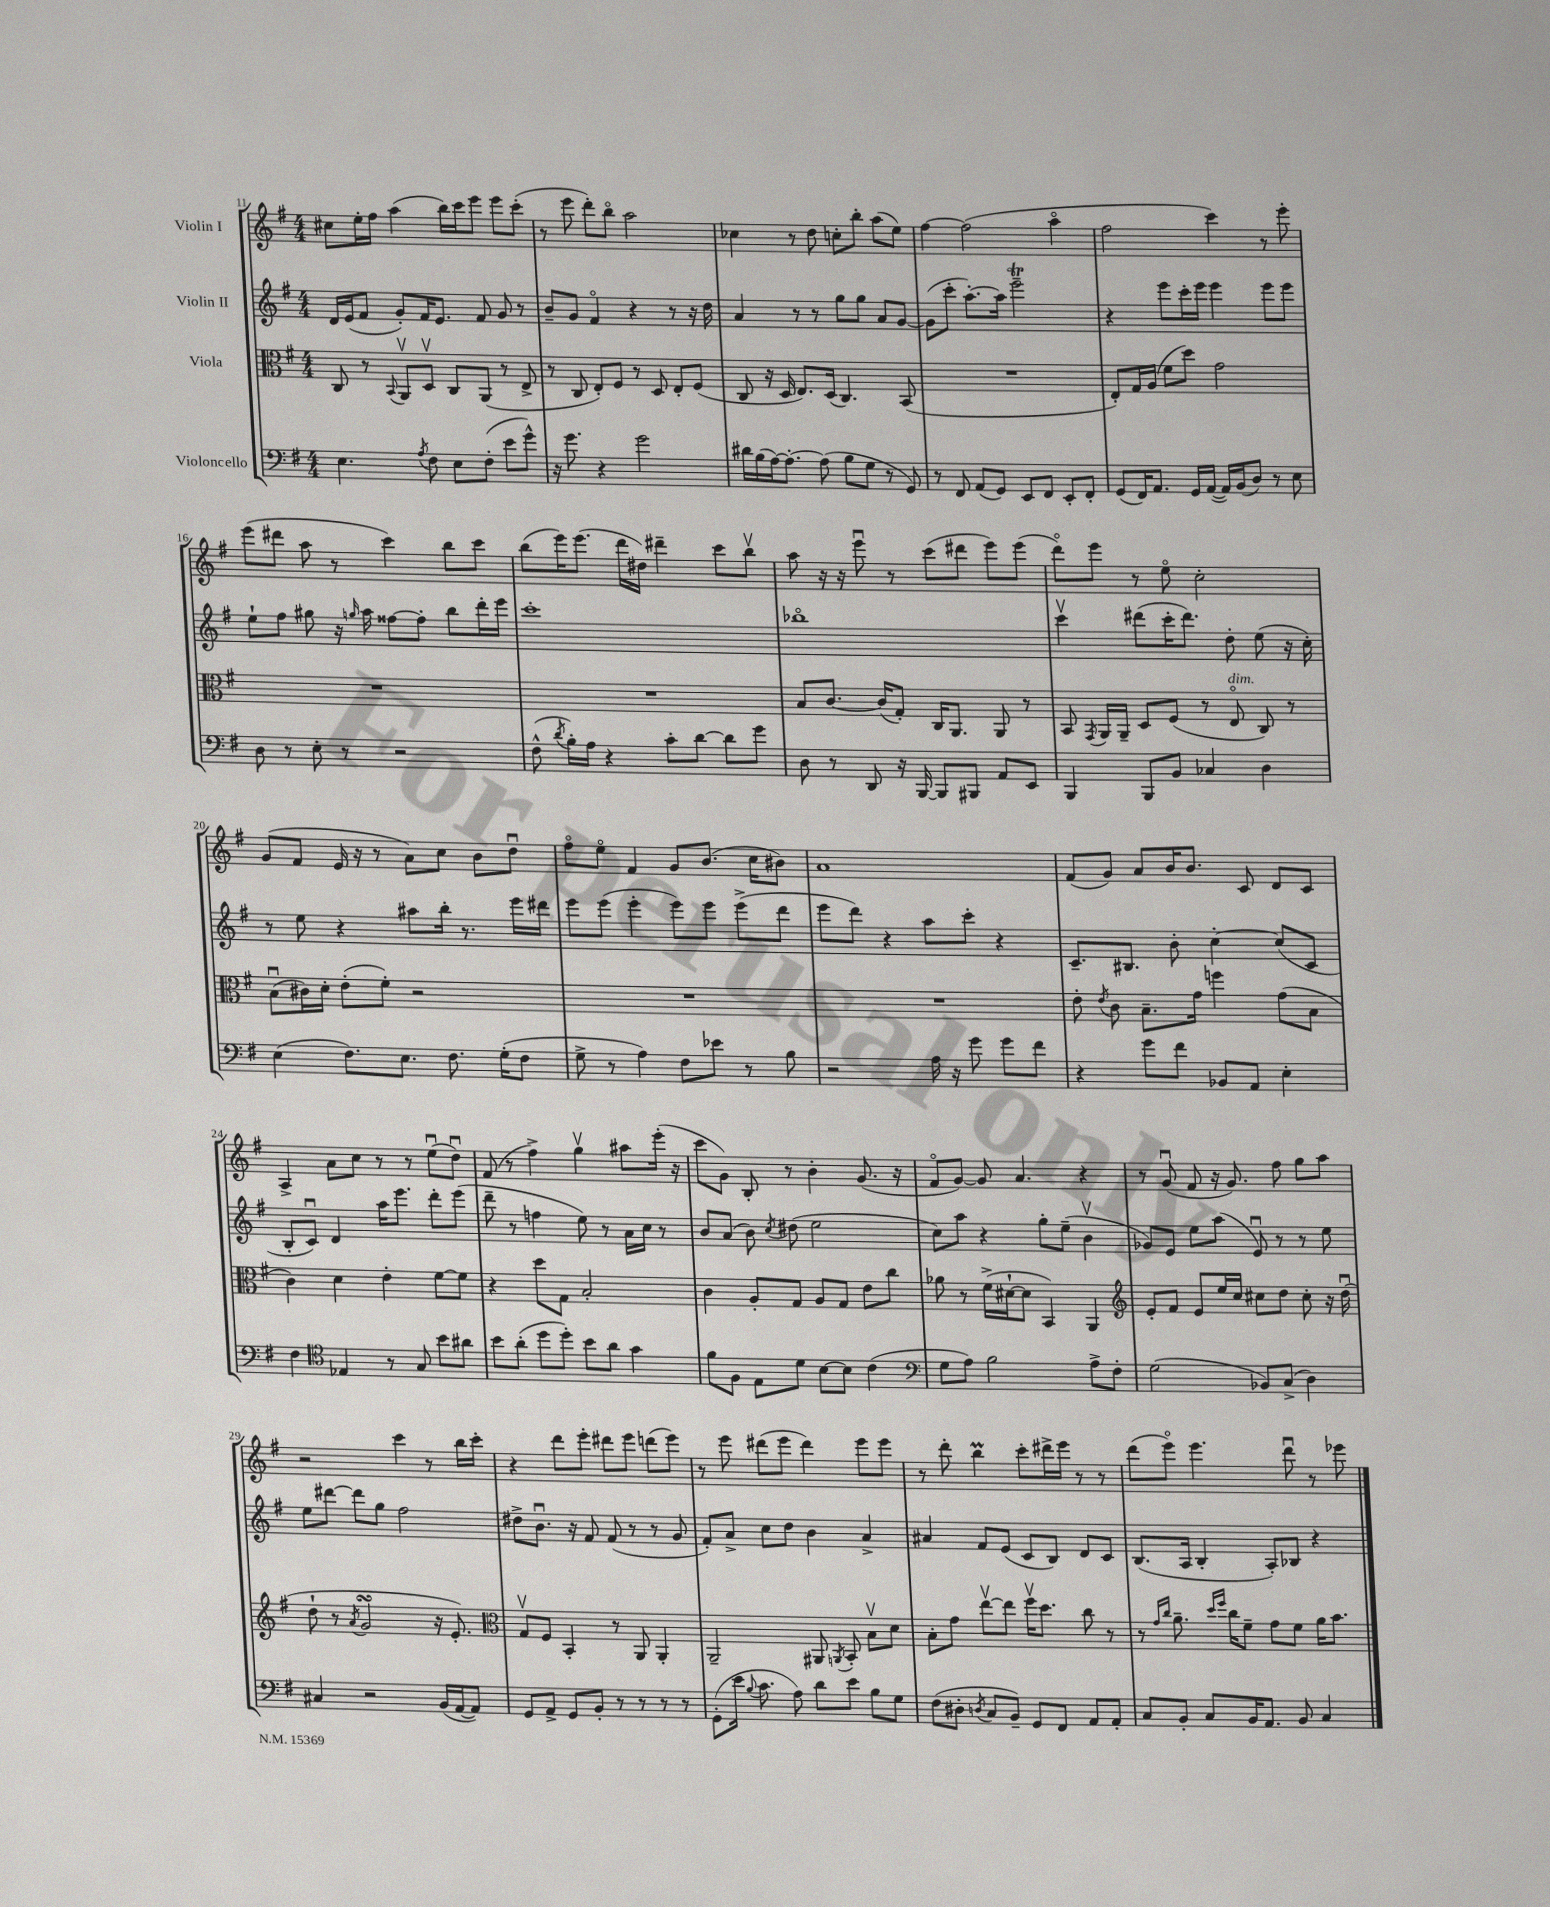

**kern	**kern	**kern	**kern
*part4	*part3	*part2	*part1
*staff4	*staff3	*staff2	*staff1
*I"Violoncello	*I"Viola	*I"Violin II	*I"Violin I
*clefF4	*clefC3	*clefG2	*clefG2
*k[f#]	*k[f#]	*k[f#]	*k[f#]
*M4/4	*M4/4	*M4/4	*M4/4
=11	=11	=11	=11
4.E\	8C/	16d/LL	8cc#X\L
.	.	(16e/J	.
.	8r	8f#/J	16ee'\L
.	.	.	16ff#\JJ
.	8qqBB/	.	.
.	8AAv/L	8g'/L)	(4aa\
8qA/	.	.	.
8F#\	8Dv/J	16f#/K	.
.	.	8.e/J	.
8E\L	8C/L	.	16bb\LL)
.	.	.	16ccc\J
(8F#'\J	(8AA/J	8f#/	8eee\J
8e\L	8r	8g/	8eee\L
8g^^\J)	8E^/	8r	(8ccc'\J
=12	=12	=12	=12
16r	8r	8b~/L	8r
8.g\	.	.	.
.	8C/	8g/J	8eee\
4r	8E'/L)	4f#/	8ddd'\L)
.	8F#/J	.	8bb\J
2g\	8r	4r	2aa\
.	8D/	.	.
.	8E'/L	8r	.
.	(8F#/J	16r	.
.	.	16dd\	.
=13	=13	=13	=13
16d#X\LL	8C/	4a/	4cc-X\
(16B\	.	.	.
[16A\J)	16r	.	.
8.A'\J_	16D/	.	.
.	8.E/L)	8r	8r
(8A\]	.	8r	8dd\
.	(16D/Jk	.	.
8B\L	4.C/)	8gg\L	8ccn'\L
8G\J	.	8gg\J	8bb'\J
8r	.	8a/L	(8aa\L
8GG/)	(8BB/	[8g/J	8ee\J)
=14	=14	=14	=14
8r	1r	(8g\L]	[4ff#\
8FF#/	.	8ccc'\J	.
(8AA/L	.	[8.aa'\L)	(2ff#\]
8GG/J)	.	.	.
.	.	16aa\Jk]	.
8EE/L	.	2eeeT~\	.
8FF#/J	.	.	.
8EE'/L	.	.	4aa\
8FF#'/J	.	.	.
=15	=15	=15	=15
(8GG/L	8E'/L)	4r	2ff#\
16FF#/K)	16G/L	.	.
8.AA/J	(16A/JJ	.	.
.	8f#\L	8eee\L	.
16GG/LL	8dd\J)	16ccc'\L	.
([16AA/JJ	.	16eee\JJ	.
16AA/LL])	2g\	4eee\	4ccc\)
(16BB/J	.	.	.
8D/J)	.	.	.
8r	.	8eee\L	8r
8E\	.	8eee\J	8eee'\
!!LO:LB:g=z
=16	=16	=16	=16
8D\	1r	8ee`\L	(8eee\L
8r	.	8ff#\J	8ddd#X\J
8E'\	.	8gg#X\	8aa\
8r	.	16r	8r
.	.	16qqggn/	.
.	.	16aa\	.
2r	.	[8ff##X\L	4ccc\)
.	.	8ff##'\J]	.
.	.	8bb\L	8bb\L
.	.	16ddd'\L	8ccc\J
.	.	16eee\JJ	.
=17	=17	=17	=17
(8F#^^\	1r	1ccc'	(8bb\L
8qd/	.	.	.
16B'\LL)	.	.	16eee\K)
16A\JJ	.	.	(8.eee\J
4r	.	.	.
.	.	.	16ddd\LL
.	.	.	16dd#X\JJ)
8c'\L	.	.	4ddd#X~\
[8d\J	.	.	.
8d\L]	.	.	8ccc\L
8g\J	.	.	8bbv\J
=18	=18	=18	=18
8D\	8B/L	1bb-X	8aa\
8r	[8.c/J	.	16r
.	.	.	16r
8DD/	.	.	8eeeu\
.	(16c/KL]	.	.
16r	8G'/J)	.	8r
[16BBB/	.	.	.
8BBB/L]	16C/KL	.	(8ccc\L
.	8.AA/J	.	.
8BBB#X/J	.	.	8ddd#X\J
8AA/L	8AA/	.	8eee\L)
8EE/J	8r	.	(8eee\J
=19	=19	=19	=19
4BBB/	8BB/	4cccv\	8ddd\L)
.	8qGG/	.	.
.	16AA/LL	.	8eee\J
.	16AA~/JJ	.	.
8BBB/L	8D/L	(8ddd#X\L	8r
8BB/J	(8F#/J	16ccc'\K	8ee\
.	.	8.ddd#\J)	.
4C-X/	8r	.	2cc'\
!	!LO:TX:a:i:t=dim.	!	!
.	8E/	8dd'\	.
4D\	8C/)	(8ee\	.
.	8r	16r	.
.	.	16cc'\)	.
!!LO:LB:g=z
=20	=20	=20	=20
(4E\	(8Bu\L	8r	(8g/L
.	16c#X\L)	8ee\	8f#/J
.	16d'\JJ	.	.
8.F#\L)	(8e'\L	4r	16e/
.	.	.	16r
.	8f#'\J)	.	8r
8.E\J	.	.	.
.	2r	8aa#X\L	8a\L)
8.F#\	.	16bb'\Jk	8cc\J
.	.	8.r	.
.	.	.	8b\L
(16G'\KL	.	.	.
8F#\J	.	16eee\LL	8ddu\J
.	.	16ddd#X\JJ	.
=21	=21	=21	=21
8G^\	1r	8eee\L	8ff#\L
8r	.	(8eee\J	8ee\J
4A\)	.	4eee'\	4f#/
8F#\L	.	8eee\L)	8g/L
8e-X\J	.	8eee\J	(8.b/J
8r	.	(8eee^\L	.
.	.	.	16cc\KL
8B\	.	8ddd\J	8b#X\J)
=22	=22	=22	=22
2r	1r	8eee\L	1a
.	.	8ddd\J)	.
.	.	4r	.
16A\	.	8aa\L	.
16r	.	.	.
8g\	.	8ccc'\J	.
8g\L	.	4r	.
8f#\J	.	.	.
=23	=23	=23	=23
4r	8e'\	8.c~/L	(8f#/L
.	8qe/	.	.
.	8c\	.	8g/J)
.	.	8.B#X/J	.
8g\L	8.B~\L	.	8a/L
8f#\J	.	8b'\	16b/K
.	16g\Jk	.	8.b/J
8BB-X/L	4ffn\	[4cc'\	.
8AA/J	.	.	8c/
4E'\	(8g\L	(8cc/L]	8d/L
.	8B\J	8c/J	8c/J
!!LO:LB:g=z
=24	=24	=24	=24
4F#\	4c\)	8B'/L	4A^/
.	.	8cu/J)	.
*clefC4	*	*	*
4E-X/	4d\	4d/	8a\L
.	.	.	8cc\J
8r	4e'\	16aa\KL	8r
.	.	8.eee\J	.
8G/	.	.	8r
8b\L	[8f#\L	8ddd'\L	(8eeu\L
8a#X\J	8f#\J]	(8eee\J	8ddu\J)
=25	=25	=25	=25
8b\L	4r	8ddd~\	(8f#/
(8a'\J	.	8r	8r
8dd\L	8dd\L	4ffn\	4ff#^\)
8dd'\J)	8G\J	.	.
8b\L	2B'/	8ee\)	4ggv\
8a\J	.	8r	.
4g\	.	16a\LL	8aa#X\L
.	.	16cc\JJ	.
.	.	8r	(16eee'\Jk
.	.	.	16r
=26	=26	=26	=26
8f#\L	4c\	8b/L	8ccc\L
8F#\J	.	(8a/J	8g\J)
8E\L	8A'/L	8b\)	8B'/
.	.	8qcc/	.
8d\J	8G/J	(8dd#X\	8r
[8B\L	8A/L	2ee\	4b'\
8B\J]	8G/J	.	.
(4c\	8e\L	.	(8.g/
.	8cc\J	.	.
.	.	.	16r
=27	=27	=27	=27
*clefF4	*	*	*
8G\L	8a-X\	8cc\L)	8f#/L
8A\J)	8r	8aa\J	[8g/J)
2B\	(16f#^\LL	4r	8g/]
.	[16d#X`\J	.	.
.	8d#\J]	.	4.a/
.	4BB/)	8gg'\L	.
.	.	(8ee~\J	.
8A^\L	4AA/	4bv\	4r
8F#'\J	.	.	.
=28	=28	=28	=28
*	*clefG2	*	*
(2G\	8e'/L	8g-X/L)	8r
.	8f#/J	8e/J	(8gu/
.	8e/L	8ee\L	8f#/
.	16ee/L	(8aa\J	16r
.	16cc/JJ	.	8.g/)
8BB-X/L)	8cc#X\L	8eu/)	.
(8C^/J	8dd\J	8r	8ff#\
4D\)	8cc#'\	8r	8gg\L
.	16r	8ee\	8aa\J
.	(16ddu\	.	.
!!LO:LB:g=z
=29	=29	=29	=29
4C#X/	8dd`\	8ee\L	2r
.	8r	[8ddd#X\J	.
.	8qa/	.	.
2r	2gsSSs/	8ddd#\L]	.
.	.	8gg\J	.
.	.	2ff#\	4ccc\
(16BB/LL	16r	.	8r
[16AA/J	8.e'/)	.	.
8AA/J])	.	.	16bb\LL
.	.	.	16ccc'\JJ
=30	=30	=30	=30
*	*clefC3	*	*
8GG/L	8Gv/L	8dd#X^\L	4r
8AA^/J	8F#/J	8.bu\J	.
8GG/L	4BB'/	.	8ddd\L
.	.	16r	.
8BB'/J	.	8f#/	8eee'\J
8r	8r	(8f#/	8ddd#X\L
8r	8AA/	8r	8eee\J
8r	4AA'/	8r	(8dddn\L
8r	.	8g/	8eee\J)
=31	=31	=31	=31
(8GG'\L	2AA~/	8f#'/L)	8r
16e\Jk	.	8a^/J	8eee\
8qqB/	.	.	.
8.c\	.	.	.
.	.	8cc\L	(8ddd#X\L
8A\)	.	8dd\J	8eee\J
8d\L	8AA#X/	4b\	4ddd#\)
.	8qAAn/	.	.
8e\J	8BB'/	.	.
8B\L	8Bv\L	4a^/	8eee\L
8G\J	8d\J	.	8eee\J
=32	=32	=32	=32
(8F#\L	8B'\L	4a#X/	8r
8D#X'\J	8g\J	.	8ddd'\
8qDn/	.	.	.
8C/L	[8eev\L	8f#/L	4bbm\
8BB~/J)	8ee\J]	(8e/J	.
8GG/L	16ff#v\KL	8c/L	8ccc'\L
.	8.dd\J	.	.
8FF#/J	.	8B/J)	16ddd#X^\L
.	.	.	16eee\JJ
8AA/L	8cc\	8d/L	8r
8AA'/J	8r	8c/J	8r
=33	=33	=33	=33
8C/L	8r	(8.B/L	(8ddd\L
.	16qqg/LL	.	.
.	16qqcc/JJ	.	.
8BB'/J	8.a~\	.	8eee\J)
.	.	16A/Jk	.
8C/L	.	4B'/	4.eee\
.	16qqdd/LL	.	.
.	16qqff#/JJ	.	.
.	16cc\KL	.	.
16BB/K	8f#~\J	.	.
8.AA/J	.	.	.
.	8g\L	8A'/L)	.
8BB/	8f#\J	8B-X/J	8dddu\
4C/	16a\KL	4r	8r
.	8.b\J	.	.
.	.	.	8eee-X\
==	==	==	==
*-	*-	*-	*-
